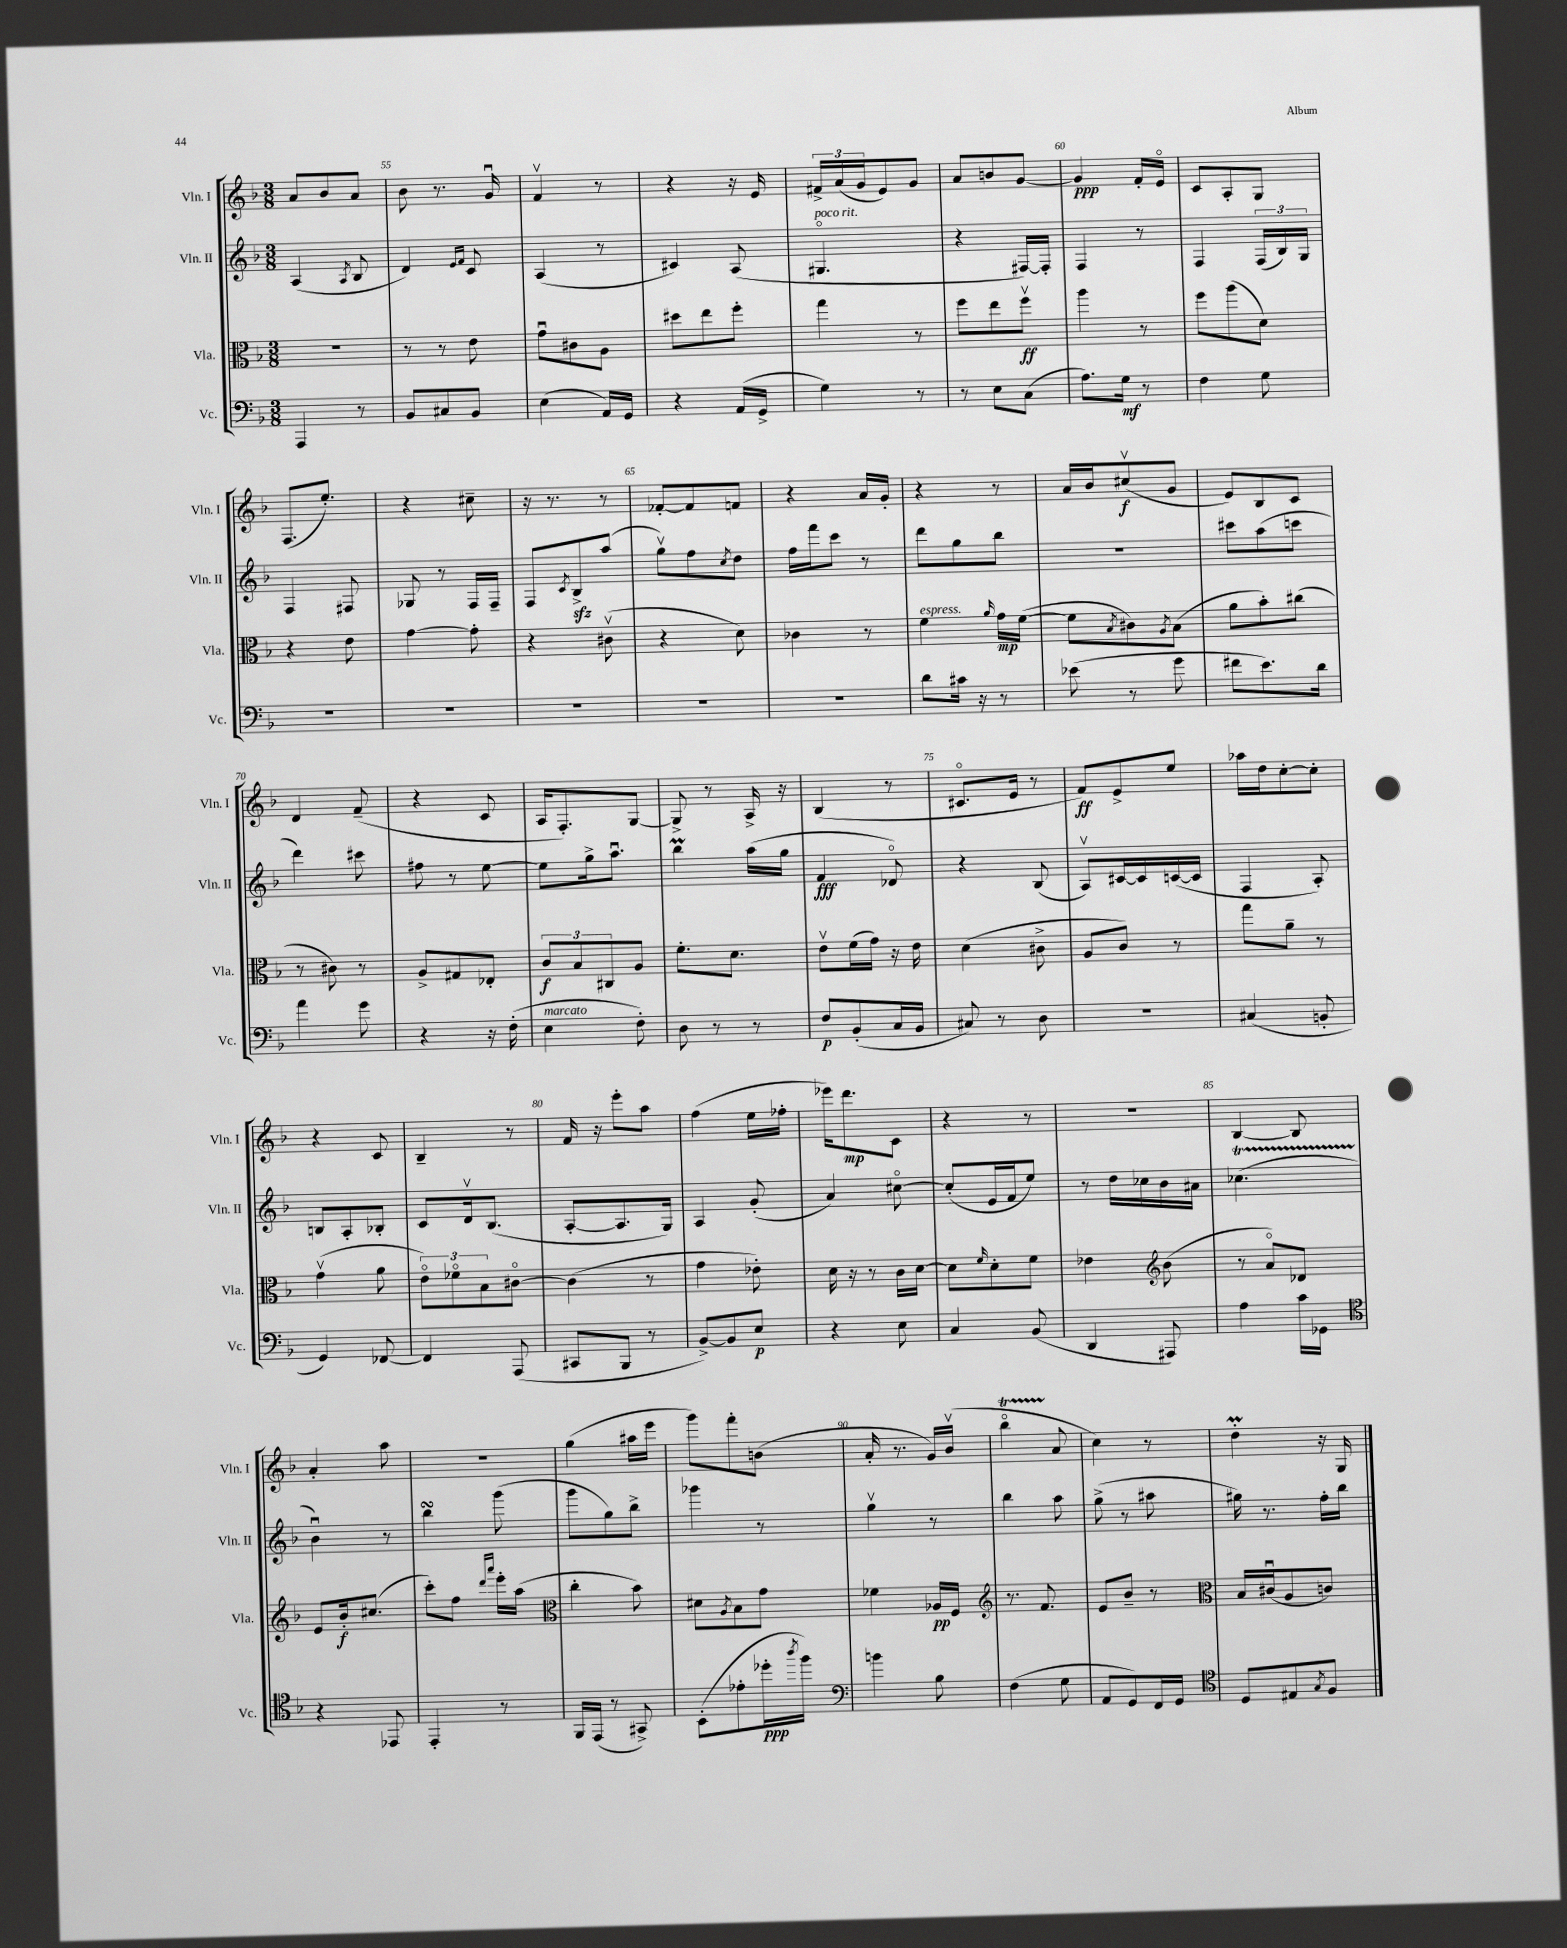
<<
\new StaffGroup <<
\new Staff = "s0" \with { instrumentName = "Vln. I" shortInstrumentName = "Vln. I" } {
    \clef treble \key f \major \numericTimeSignature \time 3/8
    a'8 bes'8 a'8 |
    bes'8 r8. g'16\downbow |
    f'4\upbow r8 |
    r4 r16 e'16 |
    \tuplet 3/2 { fis'16-> a'16( g'16 } e'8) g'8 |
    a'8 b'8 g'8~ |
    g'4\ppp f'16-. e'16\flageolet |
    c'8 a8-. g8 |
    f8.( e''8.-.) |
    r4 cis''8-- |
    r16 r8. r8 |
    fes'8~-. fes'8 f'8 |
    r4 a'16 g'16-. |
    r4 r8 |
    a'16 bes'16 cis''8\upbow\f( g'8 |
    e'8) bes8 c'8 |
    d'4 f'8--( |
    r4 c'8 |
    a16 f8.-.) g8~ |
    g8-> r8 a16-> r16 |
    bes4( r8 |
    cis'8.\flageolet e'16 r8 |
    f'8\ff) e'8-> e''8 |
    aes''16 d''16 c''8~-. c''8-. |
    r4 c'8 |
    bes4-- r8 |
    f'16 r16 e'''8-. a''8 |
    f''4( e''16 fes''16-. |
    ees'''16) d'''8.\mp c'8 |
    r4 r8 |
    R4. |
    bes4~ bes8 |
    a'4-. a''8 |
    R4. |
    g''4( ais''16 e'''16 |
    g'''8) f'''8-. b'8( |
    a'16-. r8. g'16) bes'16\upbow( |
    bes''4\flageolet\startTrillSpan a'8\stopTrillSpan |
    c''4) r8 |
    d''4-.\prall r16 g16 \bar "|." |
}
\new Staff = "s1" \with { instrumentName = "Vln. II" shortInstrumentName = "Vln. II" } {
    \clef treble \key f \major \numericTimeSignature \time 3/8
    a4( \acciaccatura { a8 } bes8 |
    d'4) \grace { e'16 f'16 } c'8 |
    a4( r8 |
    cis'4) a8( |
    gis4.\flageolet^\markup { \italic "poco rit." } |
    r4 fis16~) fis16-. |
    f4 r8 |
    f4 \tuplet 3/2 { f16( bes16) g16 } |
    f4 fis8 |
    ges8 r8 f16 f16-- |
    f8 \acciaccatura { c'8 } bes8->\sfz a''8( |
    g''8\upbow) f''8 \acciaccatura { c''8 } d''8 |
    f''16 f'''16 c'''8 r8 |
    d'''8 g''8 bes''8 |
    R4. |
    cis'''8 a''8( c'''8 |
    d'''4) cis'''8 |
    fis''8 r8 e''8~ |
    e''8 g''16-> a''8.\downbow |
    bes''4\prall a''16( g''16 |
    f'4\fff des'8\flageolet) |
    r4 bes8( |
    a8\upbow) cis'16~ cis'16 c'16~( c'16 |
    f4 a8-.) |
    b8 a8-. bes8-. |
    c'8 d'16\upbow bes8.( |
    a8~-. a8. g16) |
    a4 g'8-.( |
    a'4) cis''8~\flageolet |
    cis''8-.( e'16 f'16 e''8) |
    r8 d''16 ces''16 bes'16 ais'16 |
    ces''4.\startTrillSpan( |
    bes'4\downbow\stopTrillSpan) r8 |
    bes''4\turn g'''8( |
    g'''8 g''8) bes''8-> |
    ges'''4 r8 |
    g''4\upbow r8 |
    bes''4 a''8 |
    g''8->( r8 ais''8 |
    gis''16) r8. f''16-. bes''16 \bar "|." |
}
\new Staff = "s2" \with { instrumentName = "Vla." shortInstrumentName = "Vla." } {
    \clef alto \key f \major \numericTimeSignature \time 3/8
    R4. |
    r8 r8 e'8 |
    g'8\downbow cis'8 a8 |
    dis''8 e''8 f''8-. |
    g''4 r8 |
    f''8 e''8 f''8\upbow\ff |
    a''4 r8 |
    f''8 a''8( d'8) |
    r4 e'8 |
    g'4~ g'8-. |
    r4 cis'8\upbow( |
    r4 d'8) |
    ces'4 r8 |
    f'4^\markup { \italic "espress." } \grace { a'16 } g'16\mp f'16~( |
    f'8 \acciaccatura { bes8 } cis'8) \acciaccatura { a8 } bes8( |
    a'8 bes'8-.) cis''8( |
    r8 cis'8) r8 |
    a8-> gis8 ees8-. |
    \tuplet 3/2 { c'8\f bes8 cis8 } a8 |
    f'8.-. d'8. |
    e'8\upbow f'16( g'16) r16 e'16 |
    d'4( cis'8-> |
    a8 c'8) r8 |
    g''8 a'8-- r8 |
    g'4\upbow( a'8 |
    \tuplet 3/2 { e'8\flageolet) fes'8\flageolet bes8 } cis'8~\flageolet |
    cis'4( r8 |
    g'4 ees'8-.) |
    d'16 r16 r8 c'16 d'16~ |
    d'8 \grace { f'16 } d'8-. f'8 |
    ees'4 \clef treble bes'8( |
    r8 a'8\flageolet) des'8 |
    e'8 bes'16-.\f cis''8.( |
    c'''8-.) f''8 \grace { d'''16 a'''16 } e'''16-. a''16( |
    \clef alto c''4-. bes'8) |
    dis'8 \acciaccatura { a8 } bes8 g'8 |
    fes'4 aes16\pp f16 |
    \clef treble r8. f'8. |
    e'8 bes'8-- r8 |
    \clef alto bes16 cis'16\downbow( a8 c'8) \bar "|." |
}
\new Staff = "s3" \with { instrumentName = "Vc." shortInstrumentName = "Vc." } {
    \clef bass \key f \major \numericTimeSignature \time 3/8
    a,,4 r8 |
    bes,8 cis8 bes,8 |
    e4( a,16) g,16 |
    r4 a,16( g,16-> |
    g4) r8 |
    r8 e8 c8( |
    a8.) g16\mf r8 |
    f4 g8 |
    R4. |
    R4. |
    R4. |
    R4. |
    R4. |
    d'8 cis'16 r16 r8 |
    ees'8( r8 g'8 |
    fis'8 e'8.) d'16 |
    a'4 g'8 |
    r4 r16 f16-.( |
    e4^\markup { \italic "marcato" } f8-.) |
    d8 r8 r8 |
    f8\p bes,8-.( c16 bes,16 |
    cis8) r8 d8 |
    R4. |
    cis4( b,8-. |
    g,4) fes,8~ |
    fes,4 a,,8( |
    cis,8 bes,,8 r8 |
    bes,8~->) bes,8 e8\p |
    r4 e8 |
    c4 bes,8( |
    d,4 ais,,8) |
    a4 c'16 ges,16 |
    \clef tenor r4 ees,8 |
    e,4-. r8 |
    f,16 e,16( r8 gis,8->) |
    bes,8-.( ees'8-. des''16-.\ppp \acciaccatura { a''8 } f''16) |
    \clef bass b'4 bes8 |
    f4( g8 |
    a,8 g,8) f,16 g,16 |
    \clef tenor d8 eis8 \acciaccatura { g8 } f8 \bar "|." |
}
>>
>>
\layout { \context { \Score currentBarNumber = #54 \override BarNumber.break-visibility = ##(#f #t #t) barNumberVisibility = #(every-nth-bar-number-visible 5) } }
